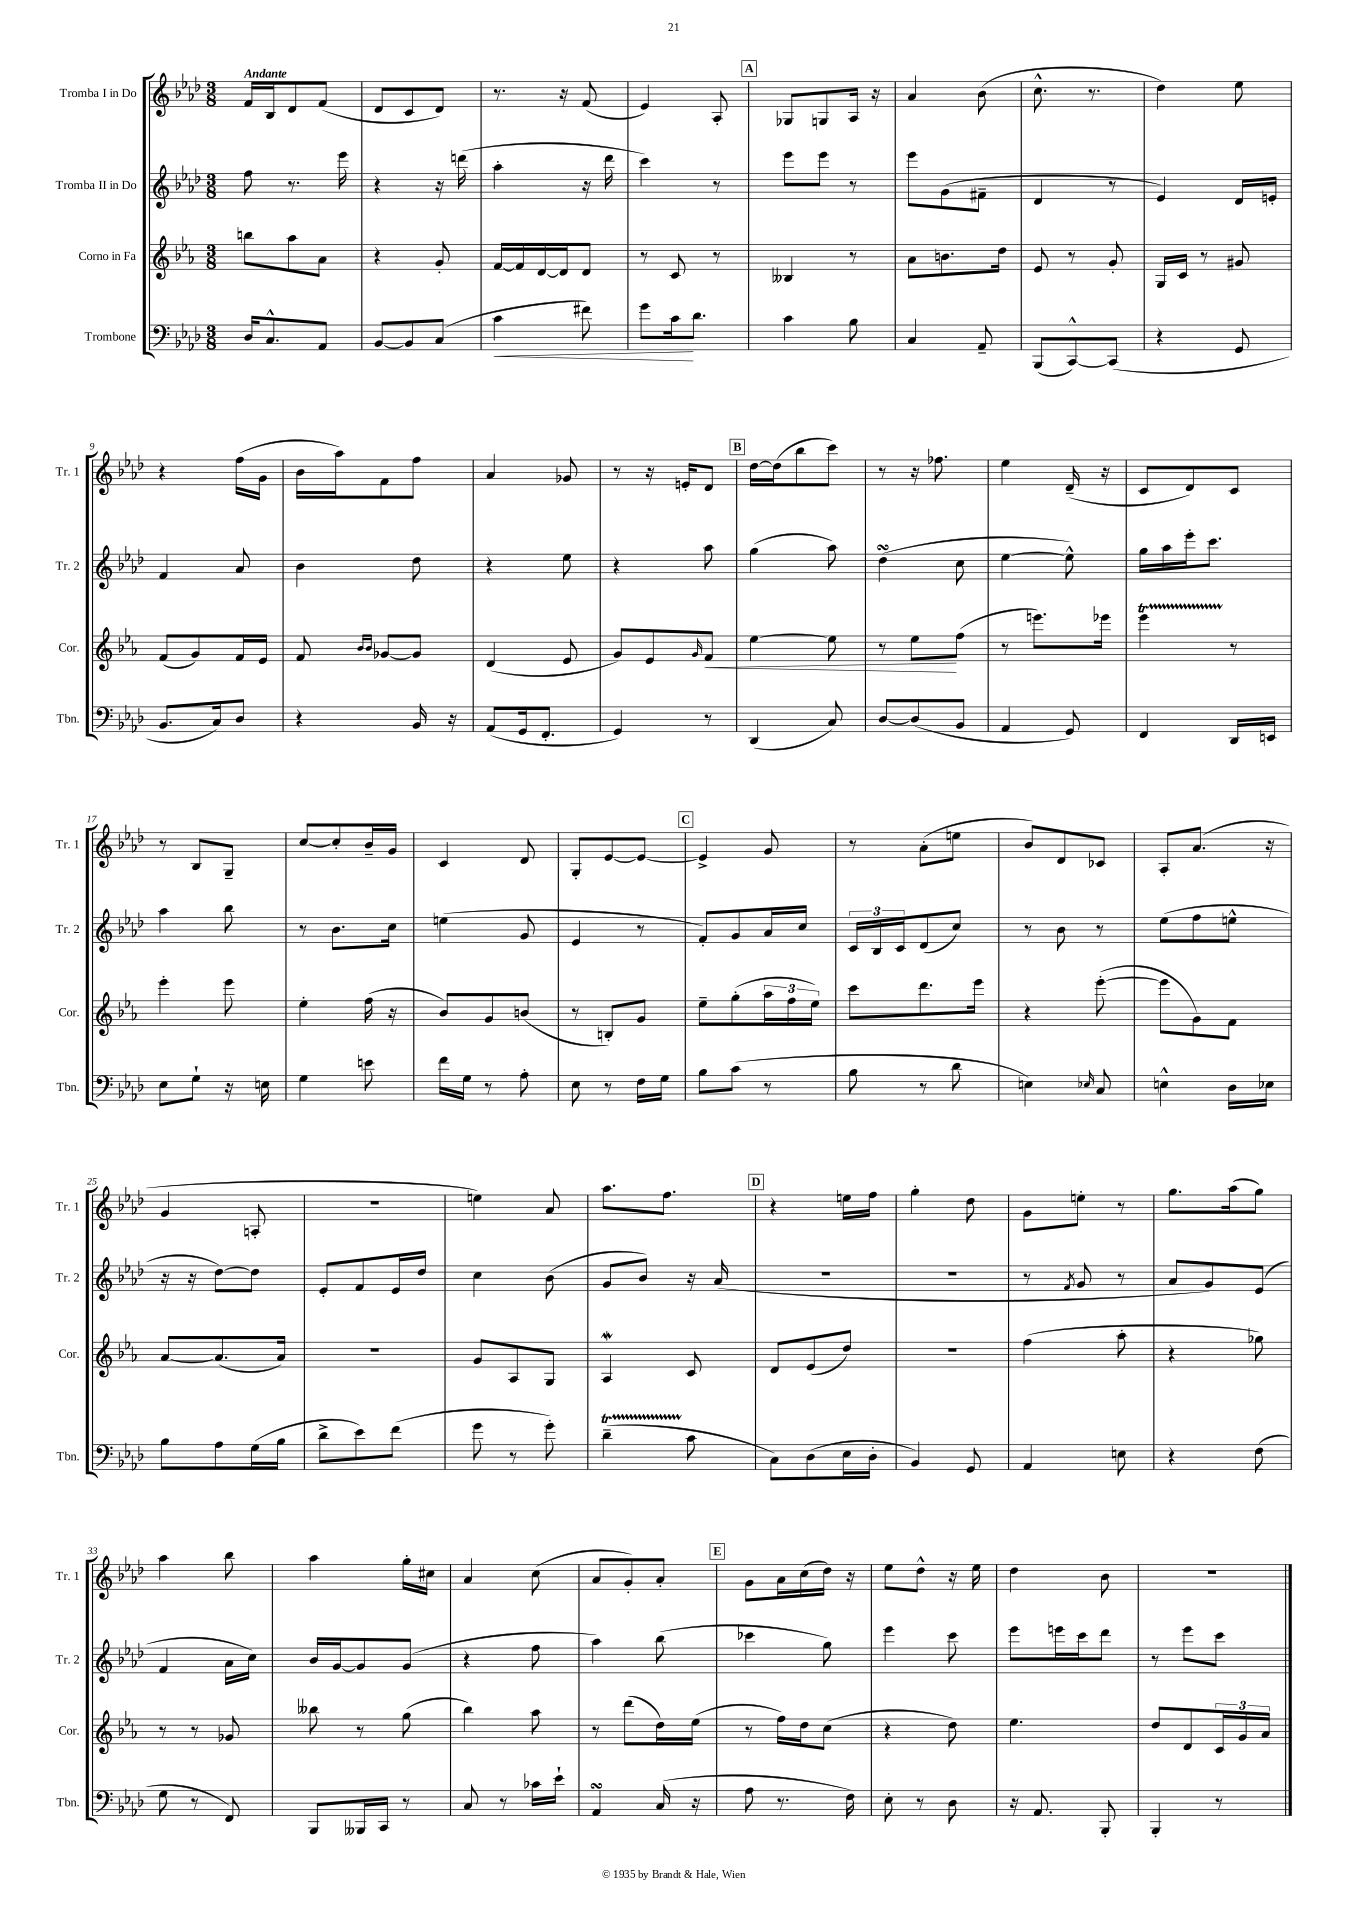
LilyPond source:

<<
\new StaffGroup <<
\new Staff = "s0" \with { instrumentName = "Tromba I in Do" shortInstrumentName = "Tr. 1" } {
    \clef treble \key aes \major \numericTimeSignature \time 3/8 \tempo "Andante"
    f'16 bes16 des'8 f'8( |
    des'8 c'8 des'8) |
    r8. r16 f'8( |
    ees'4) aes8-. |
    \mark \markup { \box "A" } ges8 g8 aes16 r16 |
    aes'4 bes'8( |
    c''8.-^ r8. |
    des''4) ees''8 |
    r4 f''16( g'16 |
    bes'16 aes''16) f'8 f''8 |
    aes'4 ges'8 |
    r8 r16 e'16-. des'8 |
    \mark \markup { \box "B" } des''16~ des''16( bes''8 c'''8) |
    r8 r16 fes''8. |
    ees''4 des'16--( r16 |
    c'8 des'8) c'8 |
    r8 bes8 g8-- |
    c''8~ c''8-. bes'16-- g'16 |
    c'4 des'8 |
    g8-. ees'8~ ees'8~ |
    \mark \markup { \box "C" } ees'4-> g'8 |
    r8 aes'8-.( e''8 |
    bes'8) des'8 ces'8 |
    aes8-. aes'8.( r16 |
    g'4 a8-. |
    R4. |
    e''4) aes'8 |
    aes''8. f''8. |
    \mark \markup { \box "D" } r4 e''16 f''16 |
    g''4-. des''8 |
    g'8 e''8-. r8 |
    g''8. aes''16( g''8) |
    aes''4 bes''8 |
    aes''4 g''16-. cis''16 |
    aes'4 c''8( |
    aes'8 g'8-.) aes'8-. |
    \mark \markup { \box "E" } g'8 aes'16 c''16( des''16) r16 |
    ees''8 des''8-^ r16 ees''16 |
    des''4 bes'8 |
    R4. \bar "|." |
}
\new Staff = "s1" \with { instrumentName = "Tromba II in Do" shortInstrumentName = "Tr. 2" } {
    \clef treble \key aes \major \numericTimeSignature \time 3/8
    f''8 r8. ees'''16 |
    r4 r16 d'''16( |
    aes''4-. r16 des'''16 |
    c'''4) r8 |
    \mark \markup { \box "A" } ees'''8 ees'''8 r8 |
    ees'''8 g'8( fis'8-- |
    des'4 r8 |
    ees'4) des'16 e'16-. |
    f'4 aes'8 |
    bes'4 des''8 |
    r4 ees''8 |
    r4 aes''8 |
    \mark \markup { \box "B" } g''4( aes''8) |
    des''4\turn( c''8 |
    ees''4~ ees''8-^) |
    g''16 aes''16 ees'''16-. c'''8. |
    aes''4 bes''8 |
    r8 bes'8. c''16 |
    e''4( g'8 |
    ees'4 r8 |
    \mark \markup { \box "C" } f'8-.) g'8 aes'16 c''16 |
    \tuplet 3/2 { c'16 bes16 c'16 } des'8( c''8) |
    r8 bes'8 r8 |
    ees''8( f''8 e''8-^ |
    r16 r16 des''8~) des''8 |
    ees'8-. f'8 ees'16 des''16 |
    c''4 bes'8( |
    g'8 bes'8) r16 aes'16( |
    \mark \markup { \box "D" } R4. |
    R4. |
    r8 \acciaccatura { f'8 } g'8 r8 |
    aes'8 g'8) ees'8( |
    f'4 aes'16 c''16) |
    bes'16 g'16~ g'8 g'8( |
    r4 f''8 |
    aes''4) bes''8( |
    \mark \markup { \box "E" } ces'''4 g''8) |
    ees'''4 c'''8 |
    ees'''8 e'''16 c'''16 des'''8 |
    r8 ees'''8 c'''8 \bar "|." |
}
\new Staff = "s2" \with { instrumentName = "Corno in Fa" shortInstrumentName = "Cor." } {
    \clef treble \key ees \major \numericTimeSignature \time 3/8
    b''8 aes''8 aes'8 |
    r4 g'8-. |
    f'16~ f'16 d'16~ d'16 d'8 |
    r8 c'8 r8 |
    \mark \markup { \box "A" } beses4 r8 |
    aes'8 b'8. d''16 |
    ees'8 r8 g'8-. |
    g16 c'16 r8 gis'8 |
    f'8( g'8) f'16 ees'16 |
    f'8 \grace { bes'16 bes'16 } ges'8~ ges'8 |
    d'4( ees'8 |
    g'8) ees'8 \grace { g'16 } f'8\< |
    \mark \markup { \box "B" } ees''4~ ees''8 |
    r8 ees''8\! f''8( |
    r8 e'''8.) ees'''16 |
    ees'''4\startTrillSpan r8\stopTrillSpan |
    ees'''4-. ees'''8 |
    ees''4-. f''16( r16 |
    bes'8) g'8 b'8( |
    r8 b8-.) g'8 |
    \mark \markup { \box "C" } ees''8-- g''8-.( \tuplet 3/2 { aes''16 f''16 ees''16) } |
    c'''8 d'''8. ees'''16 |
    r4 ees'''8~-.( |
    ees'''8 g'8) f'8 |
    aes'8~ aes'8.( aes'16) |
    R4. |
    g'8 aes8 g8 |
    aes4\mordent c'8 |
    \mark \markup { \box "D" } d'8 ees'8( d''8) |
    R4. |
    f''4( aes''8-. |
    r4 ges''8) |
    r8 r8 ges'8 |
    beses''8 r8 g''8( |
    bes''4) aes''8 |
    r8 d'''8( d''16) ees''16( |
    \mark \markup { \box "E" } r8 f''16) d''16 c''8( |
    r4 d''8) |
    ees''4. |
    d''8 d'8 \tuplet 3/2 { c'16 g'16 aes'16 } \bar "|." |
}
\new Staff = "s3" \with { instrumentName = "Trombone" shortInstrumentName = "Tbn." } {
    \clef bass \key aes \major \numericTimeSignature \time 3/8
    des16 c8.-^ aes,8 |
    bes,8~ bes,8 c8( |
    c'4\< fis'8) |
    g'8 c'16\! des'8. |
    \mark \markup { \box "A" } c'4 bes8 |
    c4 aes,8-- |
    bes,,8( c,8~-^) c,8( |
    r4 g,8 |
    bes,8. c16) des8 |
    r4 bes,16 r16 |
    aes,8( g,16 f,8.-. |
    g,4) r8 |
    \mark \markup { \box "B" } des,4( c8) |
    des8~ des8( bes,8 |
    aes,4 g,8) |
    f,4 des,16 e,16 |
    ees8 g8-! r16 e16 |
    g4 e'8 |
    f'16 g16 r8 aes8-. |
    ees8 r8 f16 g16 |
    \mark \markup { \box "C" } bes8 c'8( r8 |
    bes8 r8 des'8 |
    e4) \grace { ees16 } c8 |
    e4-^ des16 ees16 |
    bes8 aes8 g16( bes16 |
    des'8-> ees'8) f'8( |
    g'8 r8 g'8-.) |
    des'4--\startTrillSpan( c'8\stopTrillSpan |
    \mark \markup { \box "D" } c8) des8( ees16 des16-. |
    bes,4) g,8 |
    aes,4 e8 |
    r4 f8( |
    g8 r8 f,8) |
    bes,,8 beses,,16 c,16 r8 |
    c8 r8 ces'16 ees'16-! |
    aes,4\turn c16( r16 |
    \mark \markup { \box "E" } aes8 r8. f16) |
    ees8-. r8 des8 |
    r16 aes,8. bes,,8-. |
    bes,,4-. r8 \bar "|." |
}
>>
>>
